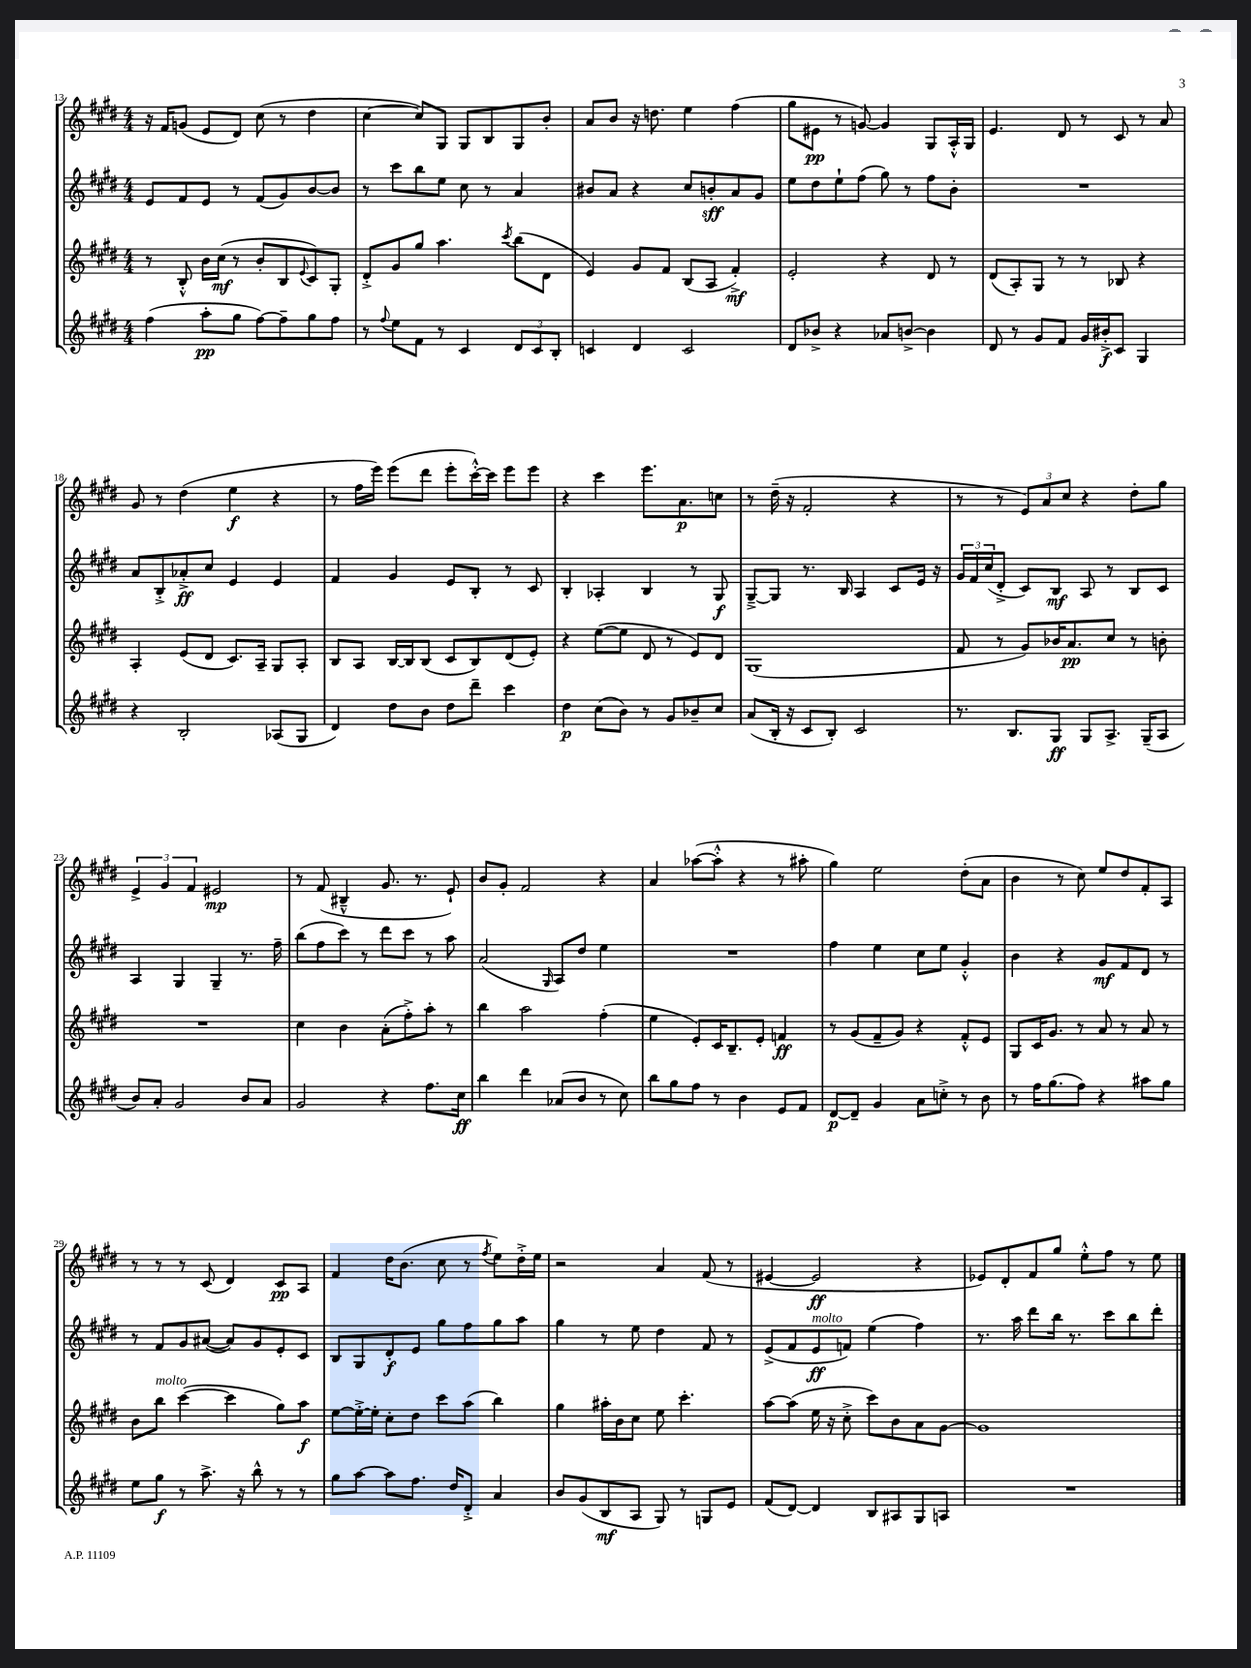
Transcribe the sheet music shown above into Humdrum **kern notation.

**kern	**kern	**kern	**kern
*staff4	*staff3	*staff2	*staff1
*clefG2	*clefG2	*clefG2	*clefG2
*k[f#c#g#d#]	*k[f#c#g#d#]	*k[f#c#g#d#]	*k[f#c#g#d#]
*M4/4	*M4/4	*M4/4	*M4/4
(4ff#\	8r	8e/L	16r
.	.	.	16f#/LK
.	8B'^^/	8f#/	(8g/J
8aa'\L	16b\LL	8e/J	8e/L
.	(16cc#\JJ	.	.
8gg#\J	8r	8r	8d#/J)
[8ff#\L)	8b'/L	(8f#/L	(8cc#\
8ff#~\]	8B/	8g#/)	8r
.	8qqe/	.	.
8gg#\	8c#/)	[8b/	4dd#\
8ff#\J	8G#'/J	8b/]J	.
=	=	=	=
8r	8d#'^/L	8r	[4cc#\
8qqff#/	.	.	.
8ee\L	8g#/	8ccc#\L	.
8f#\J	8gg#/J	8bb\	8cc#/]L)
8r	4.aa\	8ee\J	8G#/J
4c#/	.	8cc#\	8G#/L
.	.	8r	8B/
.	8qccc#/	.	.
12d#/L	(8bb\L	4a/	8G#/
12c#/	.	.	.
.	8d#\J	.	8b'/J
12B'/J	.	.	.
=	=	=	=
4c/	4e/)	8b#/L	8a/L
.	.	8a/J	8b/J
4d#/	8g#/L	4r	16r
.	.	.	8.dd\
.	8f#/J	.	.
2c/	(8B/L	8cc#/L	4ee\
.	8A/J	8b'/	.
.	4f#'^/)	8a/	(4ff#\
.	.	8g#/J	.
=	=	=	=
8d#/L	2e'/	8ee\L	8gg#\L
8b-^/J	.	8dd#\	8e#\J
4r	.	8ee`\	8r
.	.	(8ff#\J	[8g/)
8a-/L	4r	8gg#\)	4g/]
[8b^/J	.	8r	.
4b\]	8d#/	8ff#\L	8G#/L
.	8r	8b'\J	16A'^^/L
.	.	.	16G#/JJ
=	=	=	=
8d#/	(8d#/L	1r	4.e/
8r	8A'/)	.	.
8g#/L	8G#/J	.	.
8f#/J	8r	.	8d#/
16g#/LL	8r	.	8r
16b#'^/J	.	.	.
8c#/J	8B-/	.	8c#/
4G#/	4r	.	8r
.	.	.	8a/
=	=	=	=
4r	4A'/	8a/L	8g#/
.	.	8B'^/	8r
2B'/	(8e/L	8a-'^/	(4dd#\
.	8d#/J	8cc#/J	.
.	8.c#/L)	4e/	4ee\
.	16A~/Jk	.	.
(8A-/L	8G#/L	4e/	4r
8G#/J	8A'/J	.	.
=	=	=	=
4d#/)	8B/L	4f#/	8r
.	8A/J	.	16ff#\LL
.	.	.	16eee\JJ)
8dd#\L	[16B/LL	4g#/	(8eee\L
.	16B/]J	.	.
8b\J	(8B/J	.	8ddd#\J
8dd#\L	8c#/L	8e/L	8eee'\L
8ddd#~\J	8B/)	8B'/J	[16ccc#'^^\L)
.	.	.	16ccc#\]JJ
4ccc#\	(8d#/	8r	8eee\L
.	8e'/J)	8c#/	8eee\J
=	=	=	=
4dd#\	4r	4B'/	4r
(8cc#\L	([8ee\L	4A-'/	4ccc#\
8b\J)	8ee\]J	.	.
8r	8d#/	4B/	8.eee\L
8g#/L	8r	.	.
.	.	.	8.a\
8b-~/	8e/L)	8r	.
8cc#/J	8d#/J	8G#/	8cc\J
=	=	=	=
(8a/L	(1G#	[8G#~^/L	8r
16B'/Jk	.	8G#/]J	(16dd#~\
16r	.	.	16r
8c#/L	.	8.r	2f#'/
8B'/J)	.	.	.
.	.	16B/	.
2c#/	.	4A/	.
.	.	8c#/L	4r
.	.	16e/Jk	.
.	.	16r	.
=	=	=	=
8.r	8f#/	24g#/LL	8r
.	.	24f#/	.
.	.	(24cc#/J	.
.	8r	8d#'^/J	8r
8.B/L	.	.	.
.	8g#/L)	8c#/L)	12e/L)
.	.	.	12a/
8G#/J	16b-/K	8B/J	.
.	.	.	12cc#/J
.	8.a/	.	.
8G#/L	.	8A/	4r
8.A^/J	8cc#/J	8r	.
.	8r	8B/L	8dd#'\L
(16G#~/LK	.	.	.
8A/J	8b'\	8c#/J	8gg#\J
=	=	=	=
8b/L)	1r	4A/	6e^/
8a'/J	.	.	.
.	.	.	6g#/
2g#/	.	4G#/	.
.	.	.	6f#/
.	.	4G#~/	2e#/
8b/L	.	8.r	.
8a/J	.	.	.
.	.	16ff#~\	.
=	=	=	=
2g#/	4cc#\	(8bb\L	8r
.	.	8ff#\	(8f#/
.	4b\	8ccc#\J)	4B#~^^/
.	.	8r	.
4r	(8a'\L	8ddd#\L	8.g#/
.	8ff#'^\)	8ccc#\J	.
.	.	.	8.r
8.ff#\L	8aa'\J	8r	.
.	8r	8aa\	8e`/)
16cc#\Jk	.	.	.
=	=	=	=
4bb\	4bb\	(2a/	8b/L
.	.	.	8g#'/J
4ddd#\	2aa\	.	2f#/
.	.	16qqG#/	.
(8a-/L	.	8A/L)	.
8b/J	.	8dd#/J	.
8r	(4ff#'\	4ee\	4r
8cc#\)	.	.	.
=	=	=	=
8bb\L	4ee\	1r	4a/
8gg#\	.	.	.
8ff#\J	8e'/L)	.	([8aa-\L
8r	16c#/K	.	8aa-'^^\]J
.	8.B~/	.	.
4b\	.	.	4r
.	8e'/J	.	.
8e/L	4f/	.	8r
8f#/J	.	.	8aa#'\
=	=	=	=
[8d#/L	8r	4ff#\	4gg#\)
8d#~/]J	(8g#/L	.	.
4g#/	8f#~/	4ee\	2ee\
.	8g#/J)	.	.
8a\L	4r	8cc#\L	.
8cc'^\J	.	8ee\J	.
8r	8f#'^^/L	4g#'^^/	(8dd#'\L
8b\	8e/J	.	8a\J
=	=	=	=
8r	8G#/L	4b\	4b\
16ff#\LK	16c#/K	.	.
(8.gg#\	8.g#/J	.	.
.	.	4r	8r
8ff#\J)	8r	.	8cc#\)
4r	8a/	8g#/L	8ee/L
.	8r	8f#/	8dd#/
8aa#\L	8a/	8d#/J	8f#'/
8gg#\J	8r	8r	8A/J
=	=	=	=
8ee\L	8b\L	8r	8r
8gg#\J	8bb\J	8f#/L	8r
8r	([4ccc#\	8g#/	8r
8.aa^\	.	([8a#/J	(8c#/
.	4ccc#\]	8a#/]L)	4d#/)
16r	.	.	.
8bb^^\	.	8g#/	.
8r	8gg#\L)	8e'/	8c#/L
8r	8aa\J	8c#/J	8A/J
=	=	=	=
8gg#\L	[8ee\L	8B/L	4f#/
[8aa\J	16ee'^\_L	8G#/	.
.	16ee'\]JJ	.	.
8aa\]L	8cc#'\L	8d#'/	16dd#\LK
.	.	.	(8.b\J
8.ff#\J	8dd#\J	8e/J	.
.	8ccc#\L	8gg#\L	8cc#\
16dd#/LK	.	.	.
8d#'^/J	(8aa\J	8ff#\	8r
.	.	.	8qff#/
4a/	4bb\)	8gg#\	8ee\L)
.	.	8aa\J	16dd#'^\L
.	.	.	16ee\JJ
=	=	=	=
8b/L	4gg#\	4gg#\	2r
(8g#/	.	.	.
8B/	16aa#'\LL	8r	.
.	16b\J	.	.
8A/J	8cc#\J	8ee\	.
8G#/)	8ee\	4dd#\	4a/
8r	4.ccc#'\	.	.
8G/L	.	8f#/	(8f#/
8e/J	.	8r	8r
=	=	=	=
(8f#/L	[8aa\L	(8e^/L	[4e#/
[8d#/J)	(8aa\]J	8f#/	.
4d#/]	16ee\	8e/	2e#/]
.	16r	.	.
.	8cc#'^\	8f/J)	.
8B/L	8ccc#\L)	(4ee\	.
8A#/	8b\	.	.
8G#/	8a\	4ff#\)	4r
8A/J	[8g#\J	.	.
=	=	=	=
1r	1g#]	8.r	8e-/L)
.	.	.	8d#'/
.	.	16aa\	.
.	.	8ddd#\L	8f#/
.	.	16bb\Jk	8gg#/J
.	.	8.r	.
.	.	.	8ee'^^\L
.	.	8ccc#\L	8ff#\J
.	.	8bb\	8r
.	.	8ddd#'\J	8ee\
==	==	==	==
*-	*-	*-	*-
